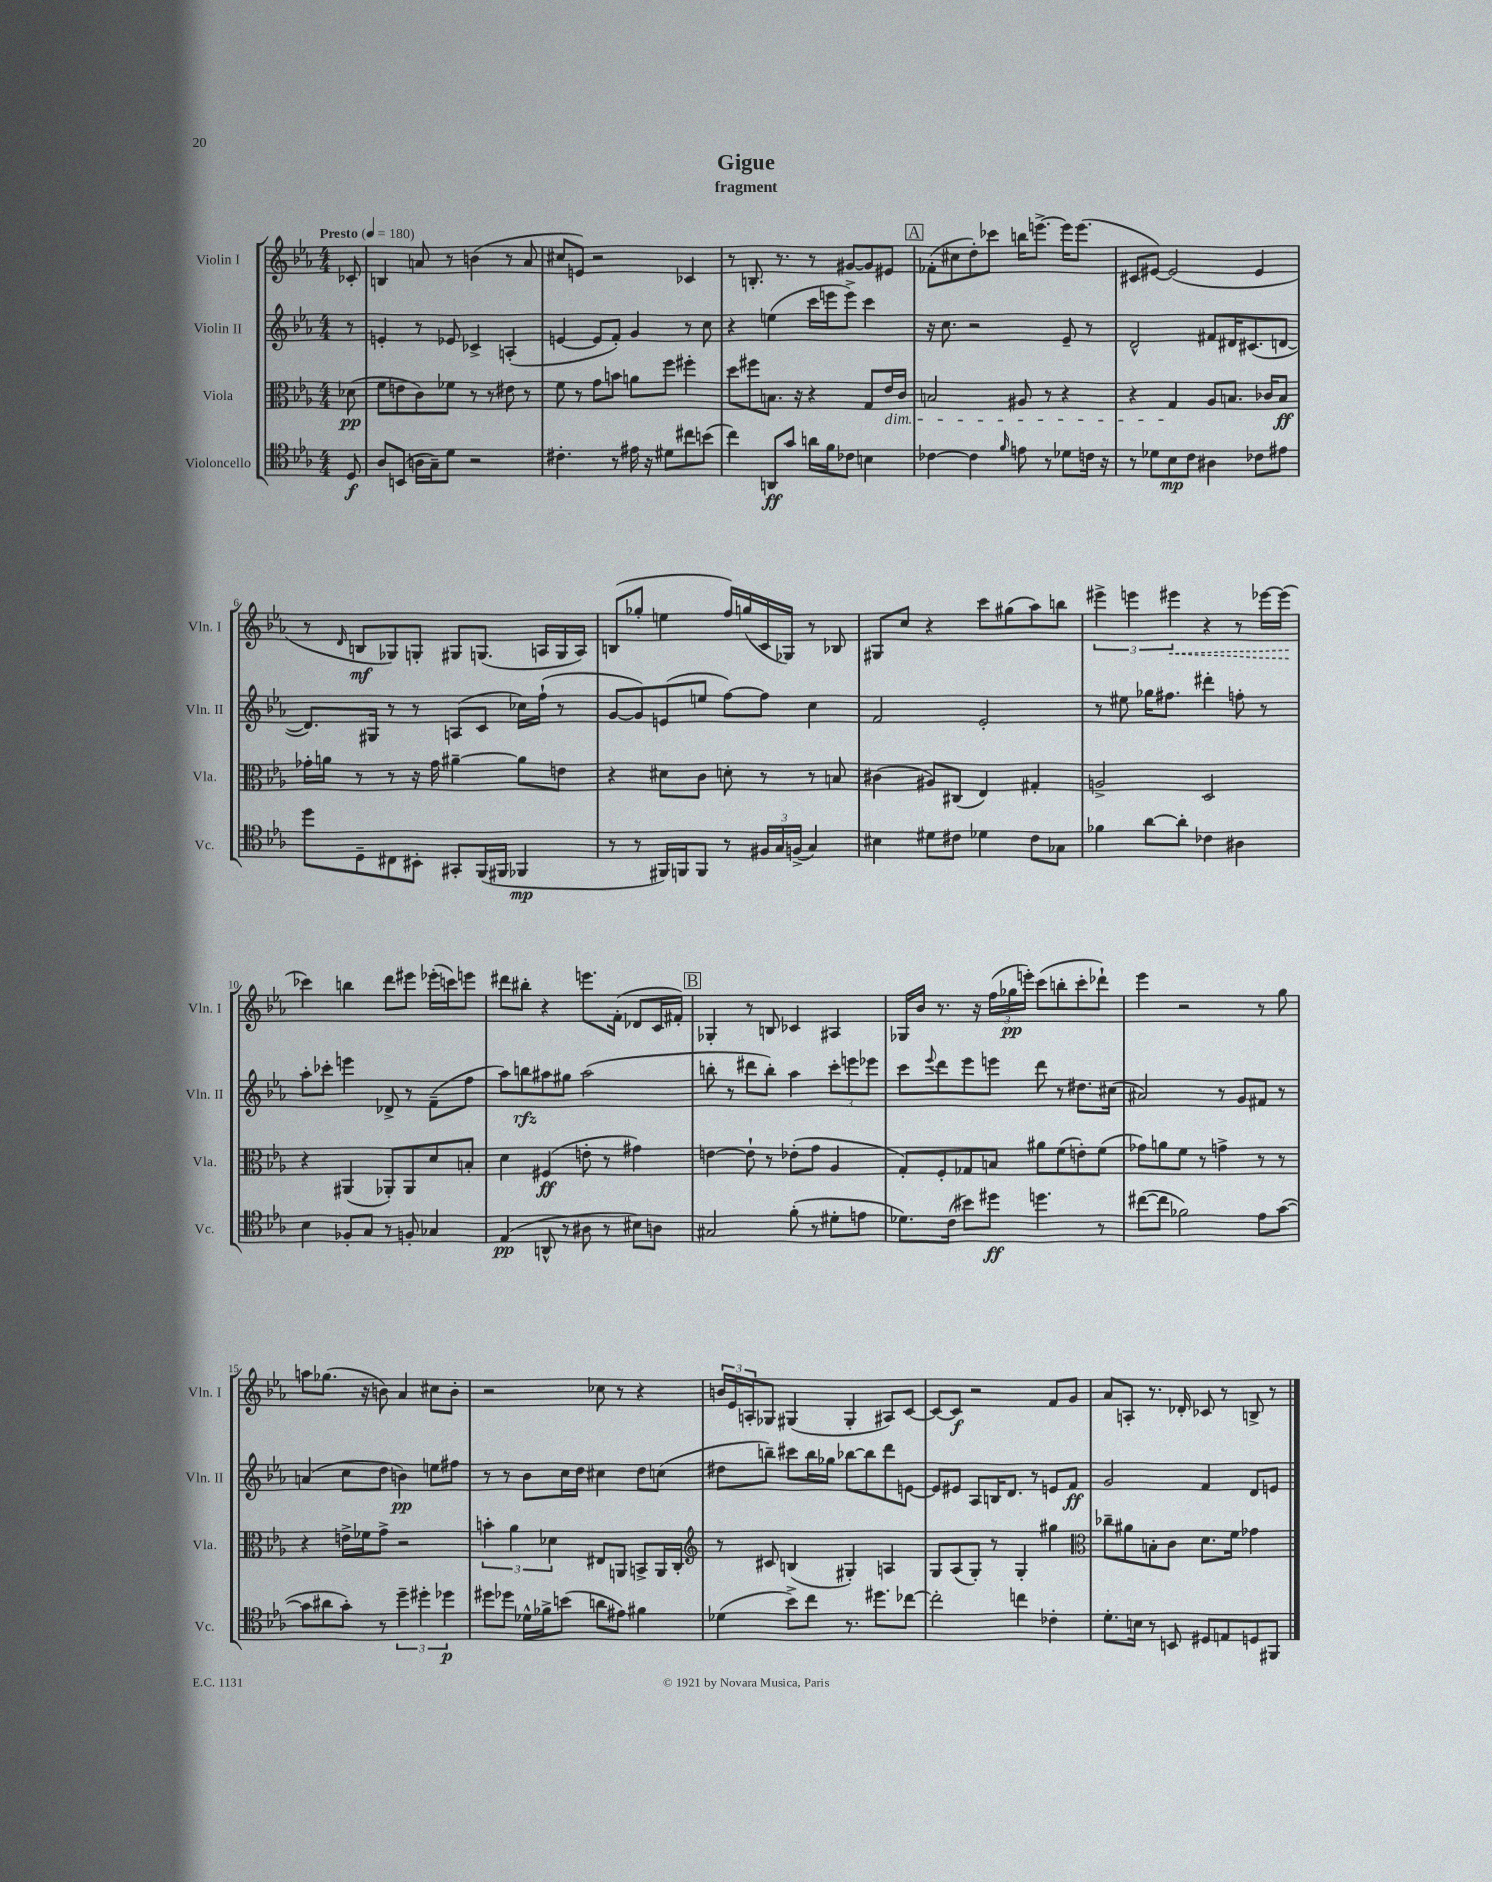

**kern	**kern	**kern	**kern
*staff4	*staff3	*staff2	*staff1
*clefC4	*clefC3	*clefG2	*clefG2
*k[b-e-a-]	*k[b-e-a-]	*k[b-e-a-]	*k[b-e-a-]
*M4/4	*M4/4	*M4/4	*M4/4
*MM180	*MM180	*MM180	*MM180
8D/	(8d-\	8r	8c-'/
=	=	=	=
8A-/L	8f\L	4e'/	4B/
(8BB/J	8e\	.	.
16A\LL	8c\)	8r	8a/
16G~\J)	.	.	.
8d\J	8f-\J	8e-/	8r
2r	8r	4c-^/	(4b\
.	8r	.	.
.	8e#\	(4A'/	8r
.	8r	.	8a/
=	=	=	=
4.c#'\	8f\	[4e/	8cc#/L
.	8r	.	8e/J)
.	8g\L	8e/]L	2r
8r	8b\J	8f'/J)	.
16e#\	8a\L	4g/	.
16r	.	.	.
8d#\L	8ff\J	.	.
8cc#\	4ff#'\	8r	4c-/
(8b\J	.	8cc\	.
=	=	=	=
4cc\)	8dd\L	4r	8r
.	8ff#\	.	8.B'/
8AA/L	8.B\J	(4ee\	.
.	.	.	8.r
8g/J	.	.	.
.	16r	.	.
16a\LL	4r	16ccc\LL	8r
16f\J	.	16eee\J	.
8c-\J	.	8eee^\J)	[8g#/L
4B\	8G/L	4ccc\	8g#/]
.	16e-/L	.	8e#/J
.	16c/JJ	.	.
=	=	=	=
[4c-\	2B/	16r	(8f-'\L
.	.	8.cc\	.
.	.	.	8cc#\
4c-\]	.	2r	8dd'\)
.	.	.	8ccc-\J
16qqf/	.	.	.
8e\	8A#/	.	16bb\LK
.	.	.	[8.eee^\J
8r	8r	.	.
8d-\L	4r	8e-~/	16eee\]LK
.	.	.	(8.eee\J
16c\Jk	.	8r	.
16r	.	.	.
=	=	=	=
8r	4r	2d^^/	8c#/L
8d-\L	.	.	[8e#/J)
8B-\	4G/	.	(2e#/]
8c\J	.	.	.
4A#\	8A-/L	8f#/L	.
.	8.B/J	16d#/K	.
.	.	(8.c#/	.
8c-\L	.	.	4e#/
.	16c-/LK	.	.
8e#\J	8B/J	[8d/J	.
=	=	=	=
8dd\L	16g-'\LL	8.d/]L)	8r
.	16a\JJ	.	.
.	.	.	16qqd/
8D~\	8r	.	8B/L
.	.	16G#/Jk	.
8C#\	8r	8r	8G-/)
8BB#'\J	16r	8r	8G'/J
.	16g-\	.	.
8GG#'/L	[4a#~\	(8A/L	8G#/L
(16FF/L	.	8c/J	(8.G/J
16FF#/JJ	.	.	.
4FF-/	8a#\]L	16cc-\LL)	.
.	.	(16ff`\JJ	16A/LL
.	8e\J	8r	16G/
.	.	.	16A/JJ)
=	=	=	=
8r	4r	[8g/L	(8B/L
8r	.	8g/])	8gg-'/J
16FF#/LL)	8d#\L	(8e/	4ee\
16FF/J	.	.	.
8FF/J	8c\J	8ee/J	.
8r	8d'\	[8ff\L)	16ff/LL)
.	.	.	(16gg/
24F#/LL	8r	8ff\]J	16c/
24G/	.	.	.
.	.	.	16G-/JJ)
(24F^/JJ	.	.	.
4G/)	8r	4cc\	8r
.	8B/	.	8B-/
=	=	=	=
4B#\	(4c#\	2f/	8G#/L
.	.	.	8cc/J
8d#\L	8A#/L)	.	4r
8c#\J	(8C#/J	.	.
4d-\	4E-/)	2e-'/	8ccc\L
.	.	.	(8gg#\
8c#\L	4G#'/	.	8aa-\)
8G-\J	.	.	8bb\J
=	=	=	=
4f-\	2A^/	8r	6eee#^\
.	.	8ee#\	.
.	.	.	6eee\
[8a-\L	.	16gg-\LK	.
.	.	8.ff#\J	.
.	.	.	6eee#\
8a-'\]J	.	.	.
4c-\	2D/	4ddd#'\	4r
4A#\	.	8ff'\	8r
.	.	8r	[16eee-\LL
.	.	.	(16eee-\]JJ
=	=	=	=
4B-\	4r	8aa-'\L	4ccc-\)
.	.	8ccc-'\J	.
8F-'/L	(4AA#/	4eee\	4bb\
8G/J	.	.	.
8r	8AA-'/L)	8d-^/	8ddd\L
8F'/	8AA-/	8r	8eee#\J
4G-/	8d/	(8f~\L	(16eee-'\LL
.	.	.	16ccc\J)
.	8B'/J	8ff\J	8eee\J
=	=	=	=
(4E-/	4d\	8aa-\L)	8ddd#\L
.	.	8bb\	8bb#'\J
8AA^^/	(4F#/	8aa#\	4r
8r	.	8gg#\J	.
8A#\	8e'\	(2aa#\	8.eee\L
8r	8r	.	.
.	.	.	(16f'\Jk
8B#\L)	4g#\)	.	8d-/L
8A\J	.	.	16c/L
.	.	.	16f#'/JJ)
=	=	=	=
2G#/	[4e\	8bb'\	4G-'/
.	.	8r	.
.	8e`\]	8ddd#\L	8r
.	8r	8bb'\J)	8B/
(8f'\	(8e-'\L	4aa-\	4c-/
8r	8g\J	.	.
8d#'\L	4A-/	12ccc'\L	4A#/
.	.	12eee\	.
8e\J	.	.	.
.	.	12eee-\J	.
=	=	=	=
8.d-\L)	8G'/L)	8ccc\L	16G-/LL
.	.	.	16b-/JJ
.	.	8qqeee-/	.
.	8F'/	8ddd\	8.r
(16c\Jk	.	.	.
8b#\L)	8G-/	8eee-\	.
.	.	.	16r
8dd#\J	8B/J	8eee\J	(24ff\LL
.	.	.	24gg-\
.	.	.	24eee'\JJ)
4.dd\	8a#\L	8ddd\	(8ccc\L
.	(8f\	8r	8bb'\
.	8e'\)	8.dd#\L	8ccc'\
8r	(8f\J	.	8ddd-`\J)
.	.	(16cc#\Jk	.
=	=	=	=
([8cc#\L	8g-\L)	2a#/)	4eee-\
8cc#\]J	8a\	.	.
2f-\)	8f\J	.	2r
.	8r	.	.
.	4g^\	8r	.
.	.	8g/L	.
8e-\L	8r	8f#/J	8r
([8g\J	8r	8r	8gg\
=	=	=	=
8g\]L	4r	(4a/	8aa\L
8a#\	.	.	(8.gg-\J
8g'\J)	16e^\LL	8cc\L	.
.	16f-\J	.	16r
8r	8g^\J	8dd\J	8b\)
6dd~\	2r	4b\)	4a-/
6dd#'\	.	.	.
.	.	8ee\L	8cc#\L
6dd-\	.	.	.
.	.	8ff#\J	8b'\J
=	=	=	=
8dd#\L	6b'\	8r	2r
8dd-\J	.	8r	.
.	6a-\	.	.
16d-^^\LL	.	8b-\L	.
16f-^\J	.	.	.
.	6d-\	.	.
(8b\J	.	16cc\L	.
.	.	16dd\JJ	.
8a\L	8E#/L	4cc#\	8cc-\
8e#\J)	8AA/J	.	8r
4f#\	8BB^/L	8dd\L	4r
.	16AA/L	(8cc\J	.
.	16C'/JJ	.	.
=	=	=	=
*	*clefG2	*	*
(4d-\	8r	8dd#\L	24b/LL
.	.	.	24e-/
.	.	.	24A'/J
.	8c#/	8bb~\J)	8G-/J
8b-^\L)	(4B/	8ccc#\L	(4G#/
8cc\J	.	16bb\L	.
.	.	16gg-\JJ	.
8.r	4G#'/)	[8bb-\L	4G#'/
.	.	8bb-\]	.
8.dd#\L	.	.	.
.	4A/	8ddd\	8A#/L)
[8cc-\J	.	[8e\J	[8c/J
=	=	=	=
2cc-'\]	8G/L	8e/]L	8c/_L
.	(8A-/	8e#/J	8c/]J
.	8G'/J)	8A-/L	2r
.	8r	16B/K	.
.	.	8.d/J	.
4cc\	4G'/	.	.
.	.	8r	.
4c-'\	4gg#\	8e/L	8f/L
.	.	8f/J	8g/J
=	=	=	=
*	*clefC3	*	*
8.d'\L	8cc-~\L	2g/	8a-/L
.	8a#\	.	8A'/J
16B\Jk	.	.	.
8r	8B'\	.	8.r
8BB/	8c\J	.	.
.	.	.	16d-'/
8D#/L	8.d\L	4f/	8c-/
8E/	.	.	8r
.	16f\Jk	.	.
8D/	4g-\	8d/L	8B^/
8FF#/J	.	8e/J	8r
==	==	==	==
*-	*-	*-	*-
